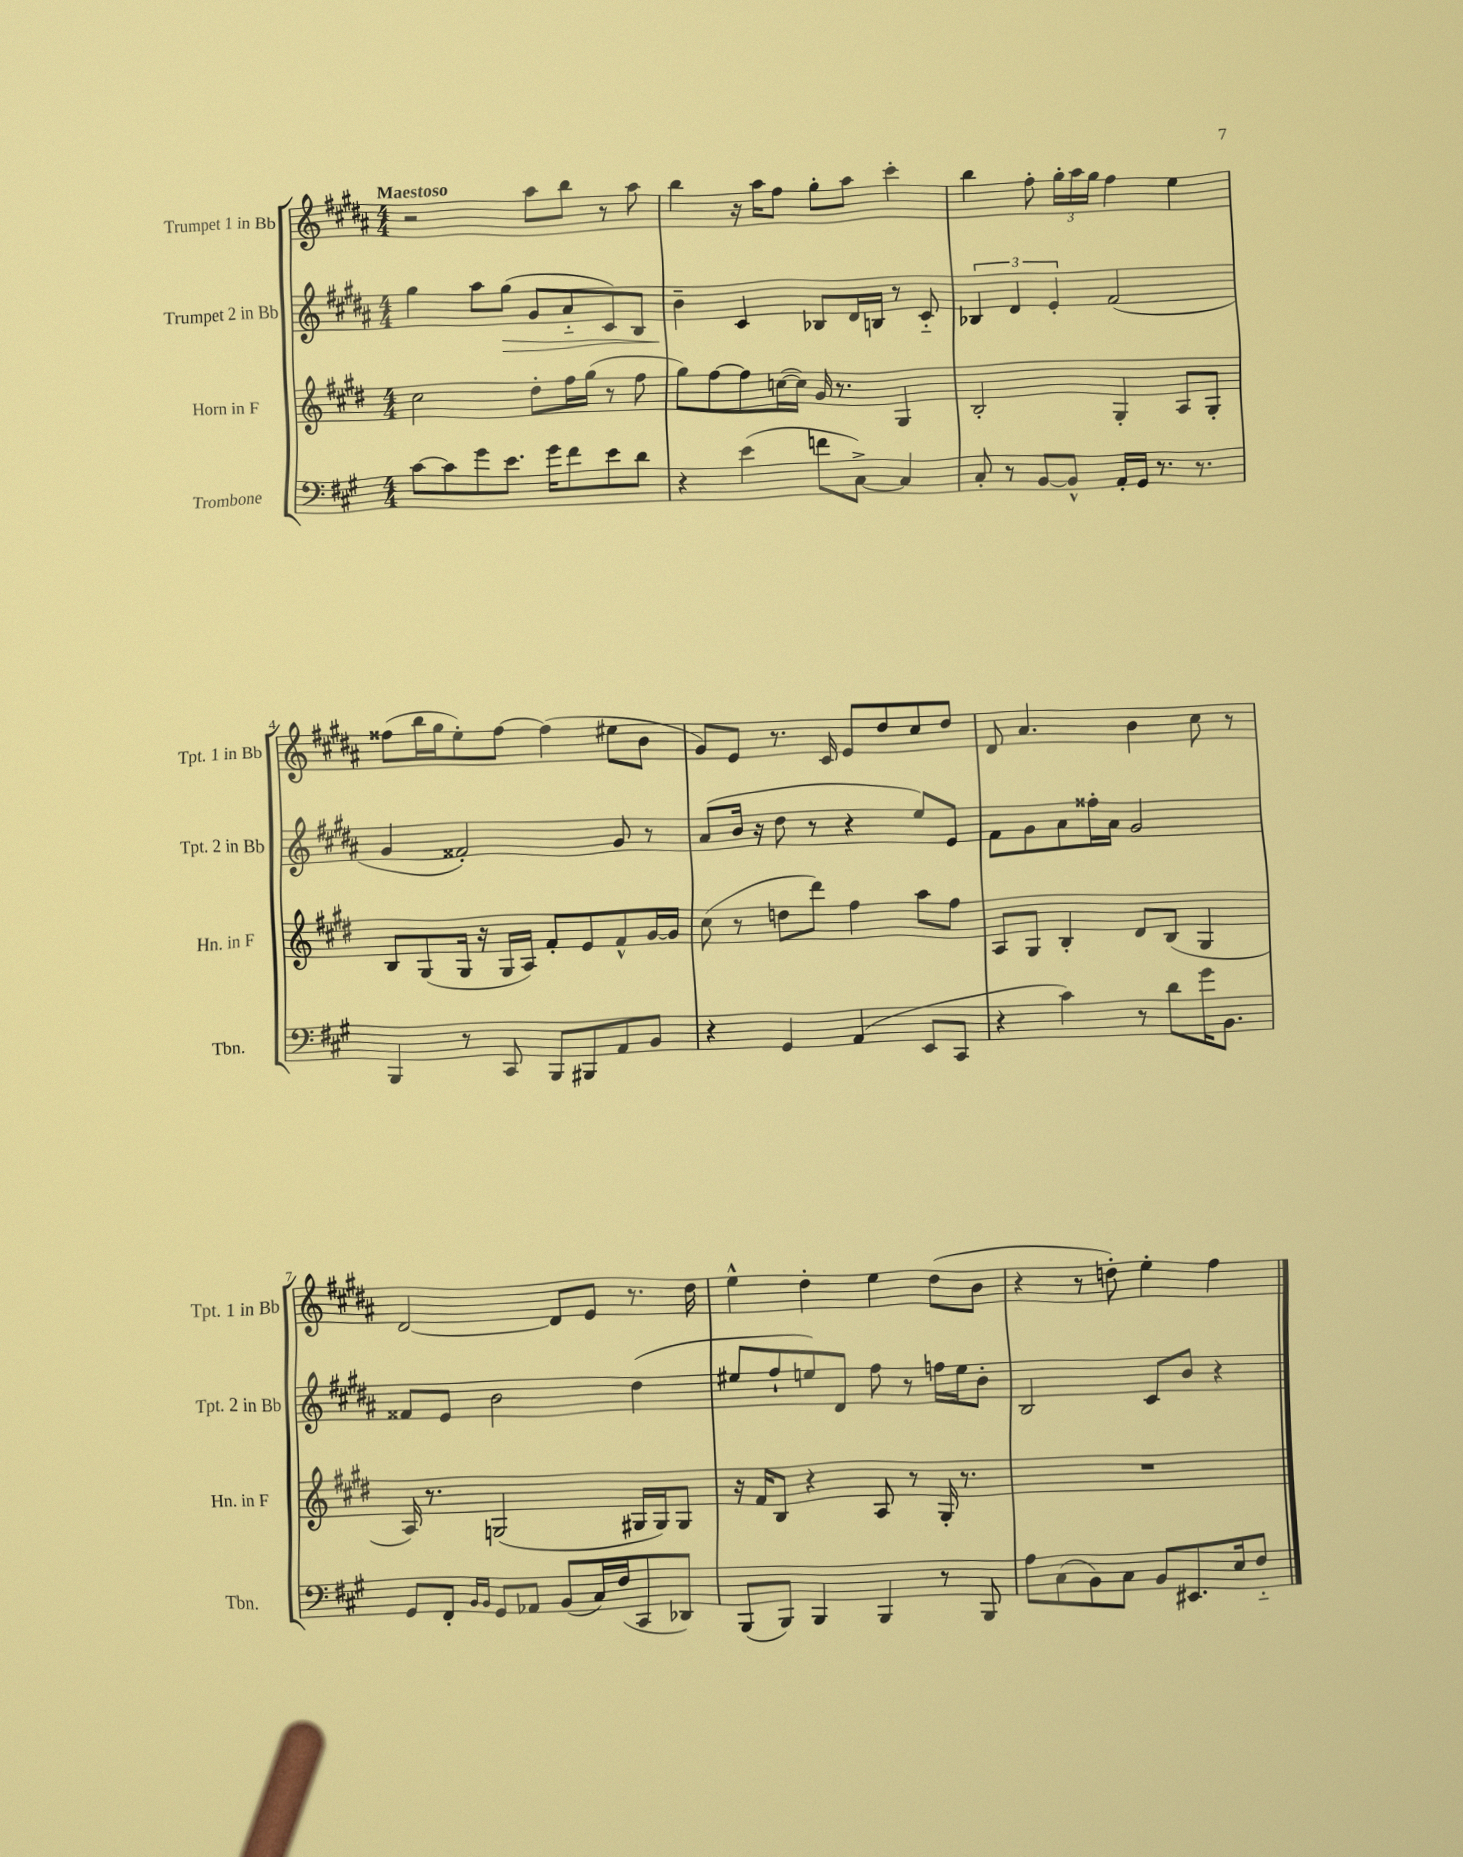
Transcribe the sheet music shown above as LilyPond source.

<<
\new StaffGroup <<
\new Staff = "s0" \with { instrumentName = "Trumpet 1 in Bb" shortInstrumentName = "Tpt. 1 in Bb" } {
    \clef treble \key b \major \numericTimeSignature \time 4/4 \tempo "Maestoso"
    \autoBeamOff r2 ais''8[ b''8] r8 ais''8 |
    b''4 r16 ais''16[ fis''8] gis''8[-. ais''8] cis'''4-. |
    b''4 fis''8-. \tuplet 3/2 { gis''16[-. ais''16 gis''16] } fis''4 e''4 |
    fisis''8[( b''16 gis''16 e''8-.) fisis''8]~ fisis''4( eis''8[ b'8] |
    gis'8[) e'8] r8. cis'16 e'8[ dis''8 cis''8 dis''8] |
    dis'8 ais'4. b'4 cis''8 r8 |
    dis'2~ dis'8[ e'8] r8. dis''16 |
    e''4-^ dis''4-. e''4 dis''8[( b'8] |
    r4 r8 d''8-.) e''4-. fis''4 \bar "|." |
}
\new Staff = "s1" \with { instrumentName = "Trumpet 2 in Bb" shortInstrumentName = "Tpt. 2 in Bb" } {
    \clef treble \key b \major \numericTimeSignature \time 4/4
    \autoBeamOff gis''4 ais''8[ gis''8]\>( gis'8[ ais'8-_ cis'8) b8] |
    b'4--\! cis'4 bes8[ dis'16 b16] r8 cis'8-_ |
    \tuplet 3/2 { bes4 dis'4 e'4-. } fis'2( |
    gis'4 fisis'2-.) gis'8 r8 |
    ais'8[( b'16] r16 dis''8 r8 r4 e''8[) e'8] |
    fis'8[ gis'8 ais'8 fisis''16-. ais'16] gis'2 |
    fisis'8[ e'8] b'2 dis''4( |
    eis''8[ fis''8-! e''8) dis'8] fis''8 r8 f''16[ e''16 b'8]-. |
    b2 cis'8[ b'8] r4 \bar "|." |
}
\new Staff = "s2" \with { instrumentName = "Horn in F" shortInstrumentName = "Hn. in F" } {
    \clef treble \key e \major \numericTimeSignature \time 4/4
    \autoBeamOff cis''2 dis''8[-. fis''16 gis''16]( r8 fis''8 |
    gis''8[) fis''8~ fis''8 c''16~( c''16]) gis'16 r8. gis4 |
    b2-. gis4-. a8[ gis8]-. |
    b8[ gis8( gis16] r16 gis16[ a16]) fis'8[-. e'8 fis'8-^ gis'16~ gis'16] |
    cis''8( r8 d''8[ dis'''8]) fis''4 a''8[ fis''8] |
    a8[ gis8] b4-. dis'8[ b8]( gis4 |
    a16) r8. g2( gis16[ gis16) gis8] |
    r16 fis'16[ b8] r4 a8 r8 gis16-. r8. |
    R1 \bar "|." |
}
\new Staff = "s3" \with { instrumentName = "Trombone" shortInstrumentName = "Tbn." } {
    \clef bass \key a \major \numericTimeSignature \time 4/4
    \autoBeamOff cis'8[~ cis'8 gis'8 e'8.] gis'16[ fis'8 e'8 d'8] |
    r4 e'4( f'8[ cis8]~->) cis4 |
    cis8-. r8 b,8[~ b,8]-^ a,16[-. gis,16] r8. r8. |
    b,,4 r8 cis,8 b,,8[ bis,,8 a,8 b,8] |
    r4 gis,4 a,4( e,8[ cis,8] |
    r4 cis'4) r8 d'8[ gis'16 b,8.] |
    gis,8[ fis,8]-. \grace { b,16[ b,16] } gis,8[ aes,8] b,8[( cis16) fis16( cis,8 des,8]) |
    b,,8[( b,,8]) b,,4 b,,4 r8 b,,8 |
    a8[ cis8( b,8) cis8] b,8[ eis,8. e16 fis8]-_ \bar "|." |
}
>>
>>
